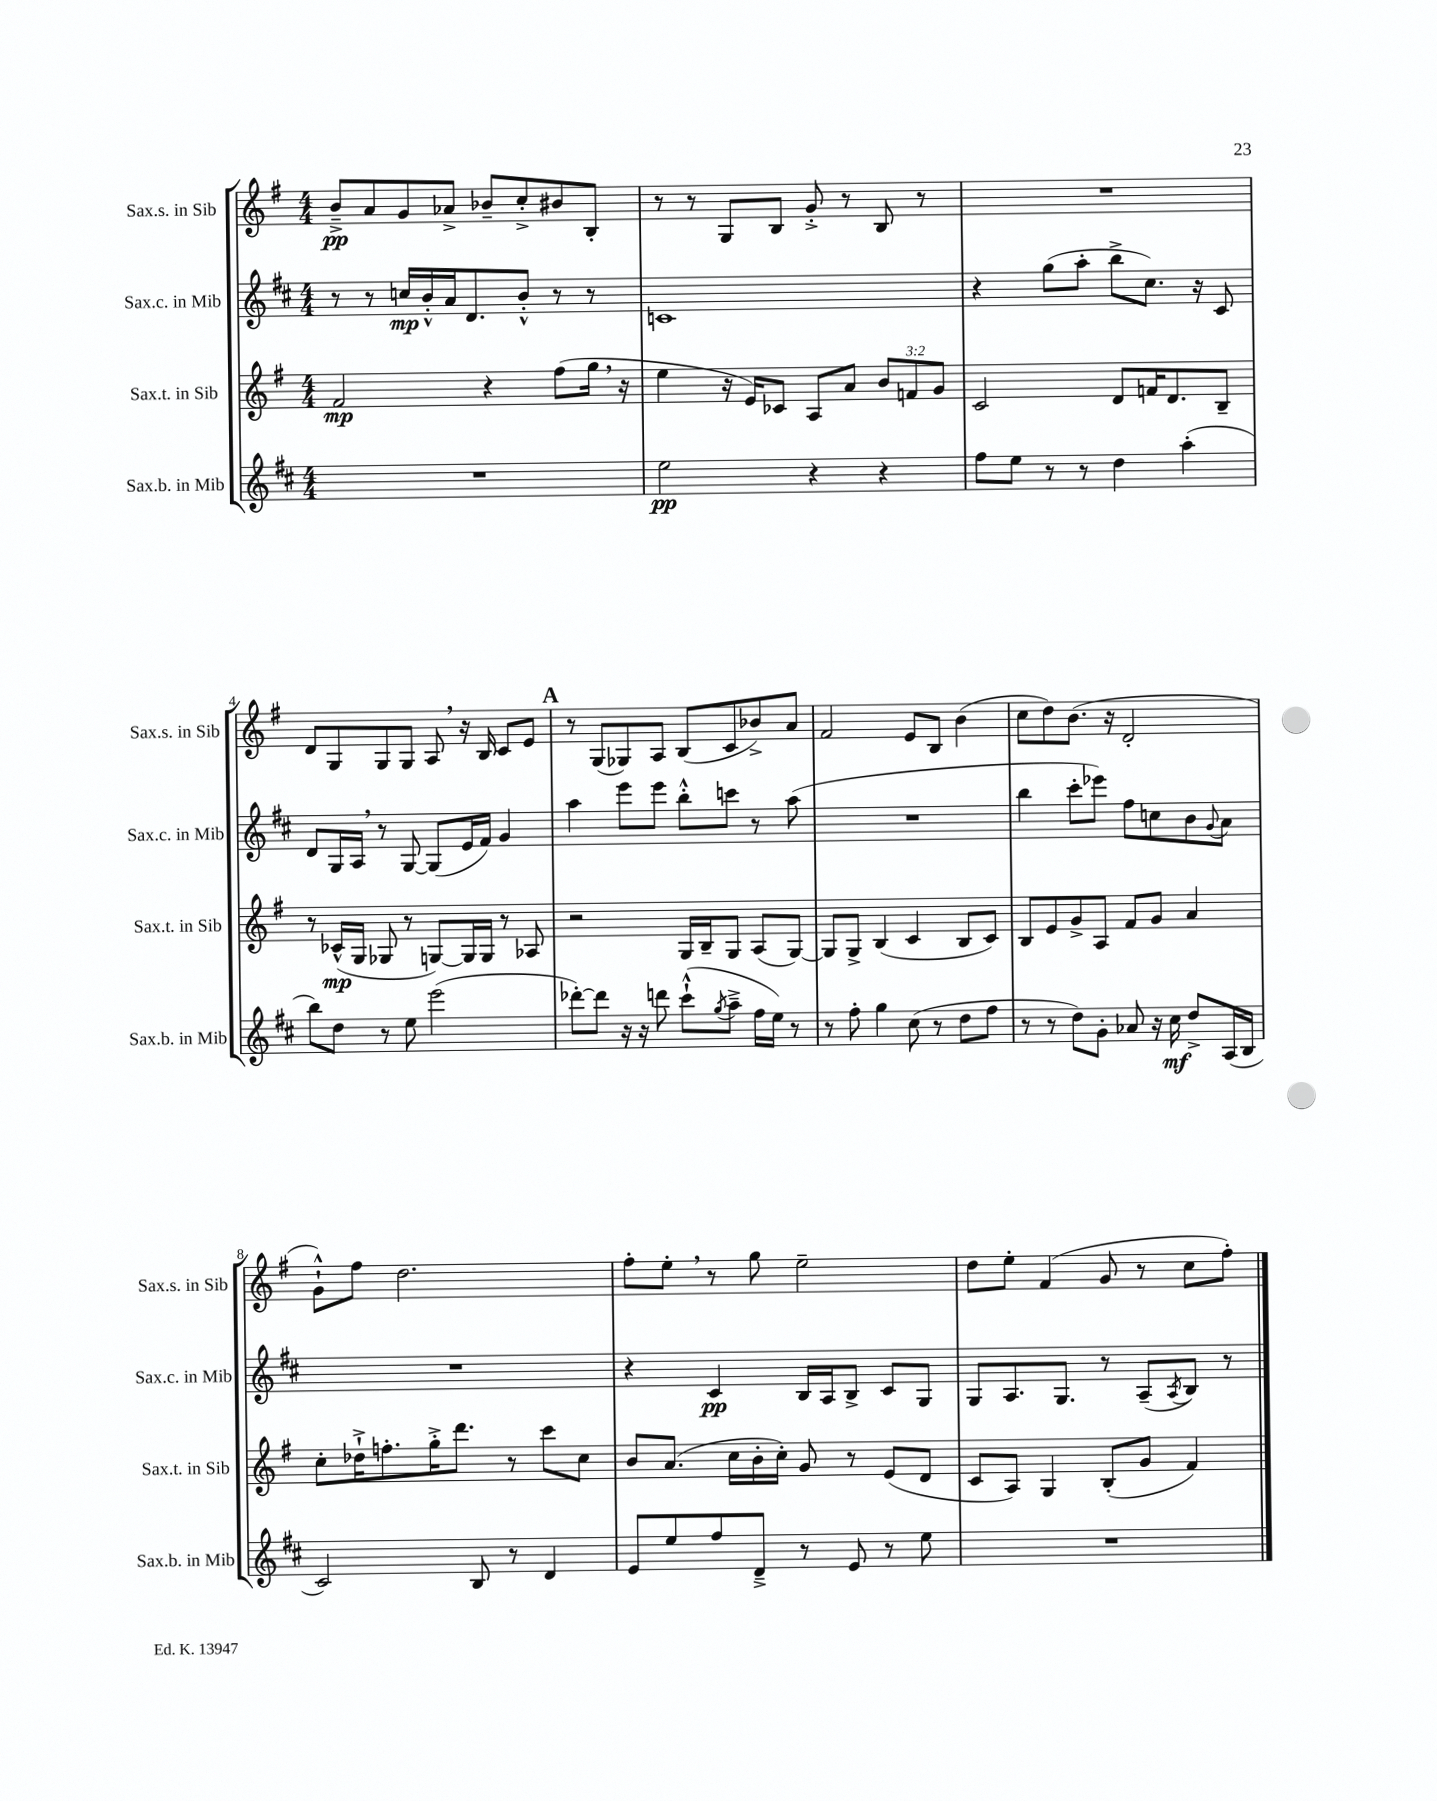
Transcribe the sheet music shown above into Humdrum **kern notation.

**kern	**kern	**kern	**kern
*staff4	*staff3	*staff2	*staff1
*clefG2	*clefG2	*clefG2	*clefG2
*k[f#c#]	*k[f#]	*k[f#c#]	*k[f#]
*M4/4	*M4/4	*M4/4	*M4/4
1r	2f#/	8r	8b~^/L
.	.	8r	8a/
.	.	16cc/LL	8g/
.	.	16b'^^/	.
.	.	16a/J	8a-^/J
.	.	8.d/	.
.	4r	.	8b-~/L
.	.	8b'^^/J	8cc'^/
.	(8ff#\L	8r	8b#/
.	16gg\Jk	8r	8B'/J
.	16r	.	.
=	=	=	=
2ee\	4ee\	1c	8r
.	.	.	8r
.	16r	.	8G/L
.	16e/LK)	.	.
.	8c-/J	.	8B/J
4r	8A/L	.	8g'^/
.	8a/J	.	8r
4r	12b/L	.	8B/
.	12f/	.	.
.	.	.	8r
.	12g/J	.	.
=	=	=	=
8ff#\L	2c/	4r	1r
8ee\J	.	.	.
8r	.	(8gg\L	.
8r	.	8aa'\J	.
4dd\	8d/L	8bb^\L	.
.	16f/K	8.cc#\J)	.
.	8.d/	.	.
(4aa'\	.	.	.
.	.	16r	.
.	8B~/J	8c#/	.
=	=	=	=
8bb\L)	8r	8d/L	8d/L
8dd\J	(16c-^^/LL	16G/L	8G/
.	16G/JJ	16A/JJ	.
8r	8G-/	8r	8G/
8ee\	8r	[8G/	8G/J
(2eee\	[8G/L)	(8G/]L	8A/
.	16G/]L	16e/L	16r
.	16G/JJ	16f#/JJ)	16B/
.	8r	4g/	8c/L
.	8A-/	.	8e/J
=	=	=	=
[8ddd-'\L)	2r	4aa\	8r
8ddd-\]J	.	.	(8G/L
16r	.	8eee\L	8G-/)
16r	.	.	.
8ddd\	.	8eee\J	8A/J
(8ccc#`^^\L	16G/LL	8bb'^^\L	(8B/L
.	16B~/J	.	.
8qgg/	.	.	.
8aa~^\J	8G/J	8ccc\J	8c/
16ff#\LL	(8A/L	8r	8b-^/)
16ee\JJ)	.	.	.
8r	[8G/J)	(8aa\	8a/J
=	=	=	=
8r	8G/]L	1r	2f#/
8ff#'\	8G^/J	.	.
4gg\	(4B/	.	.
(8cc#\	4c/	.	8e/L
8r	.	.	8B/J
8dd\L	8B/L	.	(4b\
8ff#\J	8c/J)	.	.
=	=	=	=
8r	8B/L	4bb\	8cc\L
8r	8e/	.	8dd\)
8dd\L)	8g^/	8ccc#'\L	(8.b\J
8g'\J	8A/J	8eee-\J)	.
.	.	.	16r
8a-/	8f#/L	8ff#\L	2d'/
16r	8g/J	8cc\	.
16cc#\	.	.	.
8dd^/L	4a/	8b\	.
.	.	8qqg/	.
(16A/L	.	8a\J	.
16B/JJ	.	.	.
=	=	=	=
2c#/)	8cc'\L	1r	8g`^^\L)
.	16dd-`^\K	.	8ff#\J
.	8.ff'\	.	.
.	.	.	2.dd\
.	16gg'^\K	.	.
.	8.ddd\J	.	.
8B/	.	.	.
8r	8r	.	.
4d/	8ccc\L	.	.
.	8cc\J	.	.
=	=	=	=
8e/L	8b/L	4r	8ff#'\L
8ee/	(8.a/J	.	8ee'\J
8ff#/	.	4c#/	8r
.	16cc\LL	.	.
8d~^/J	16b'\	.	8gg\
.	16cc'\JJ)	.	.
8r	8g/	16B/LL	2ee~\
.	.	16A/J	.
8e/	8r	8B^/J	.
8r	(8e/L	8c#/L	.
8ee\	8d/J	8G/J	.
=	=	=	=
1r	8c/L	8G/L	8dd\L
.	8A/J)	8.A/	8ee'\J
.	4G/	.	(4f#/
.	.	8.G/J	.
.	(8B'/L	8r	8g/
.	8g/J	(8A~/L	8r
.	.	8qA/	.
.	4f#/)	8B/J)	8cc\L
.	.	8r	8ff#'\J)
==	==	==	==
*-	*-	*-	*-
